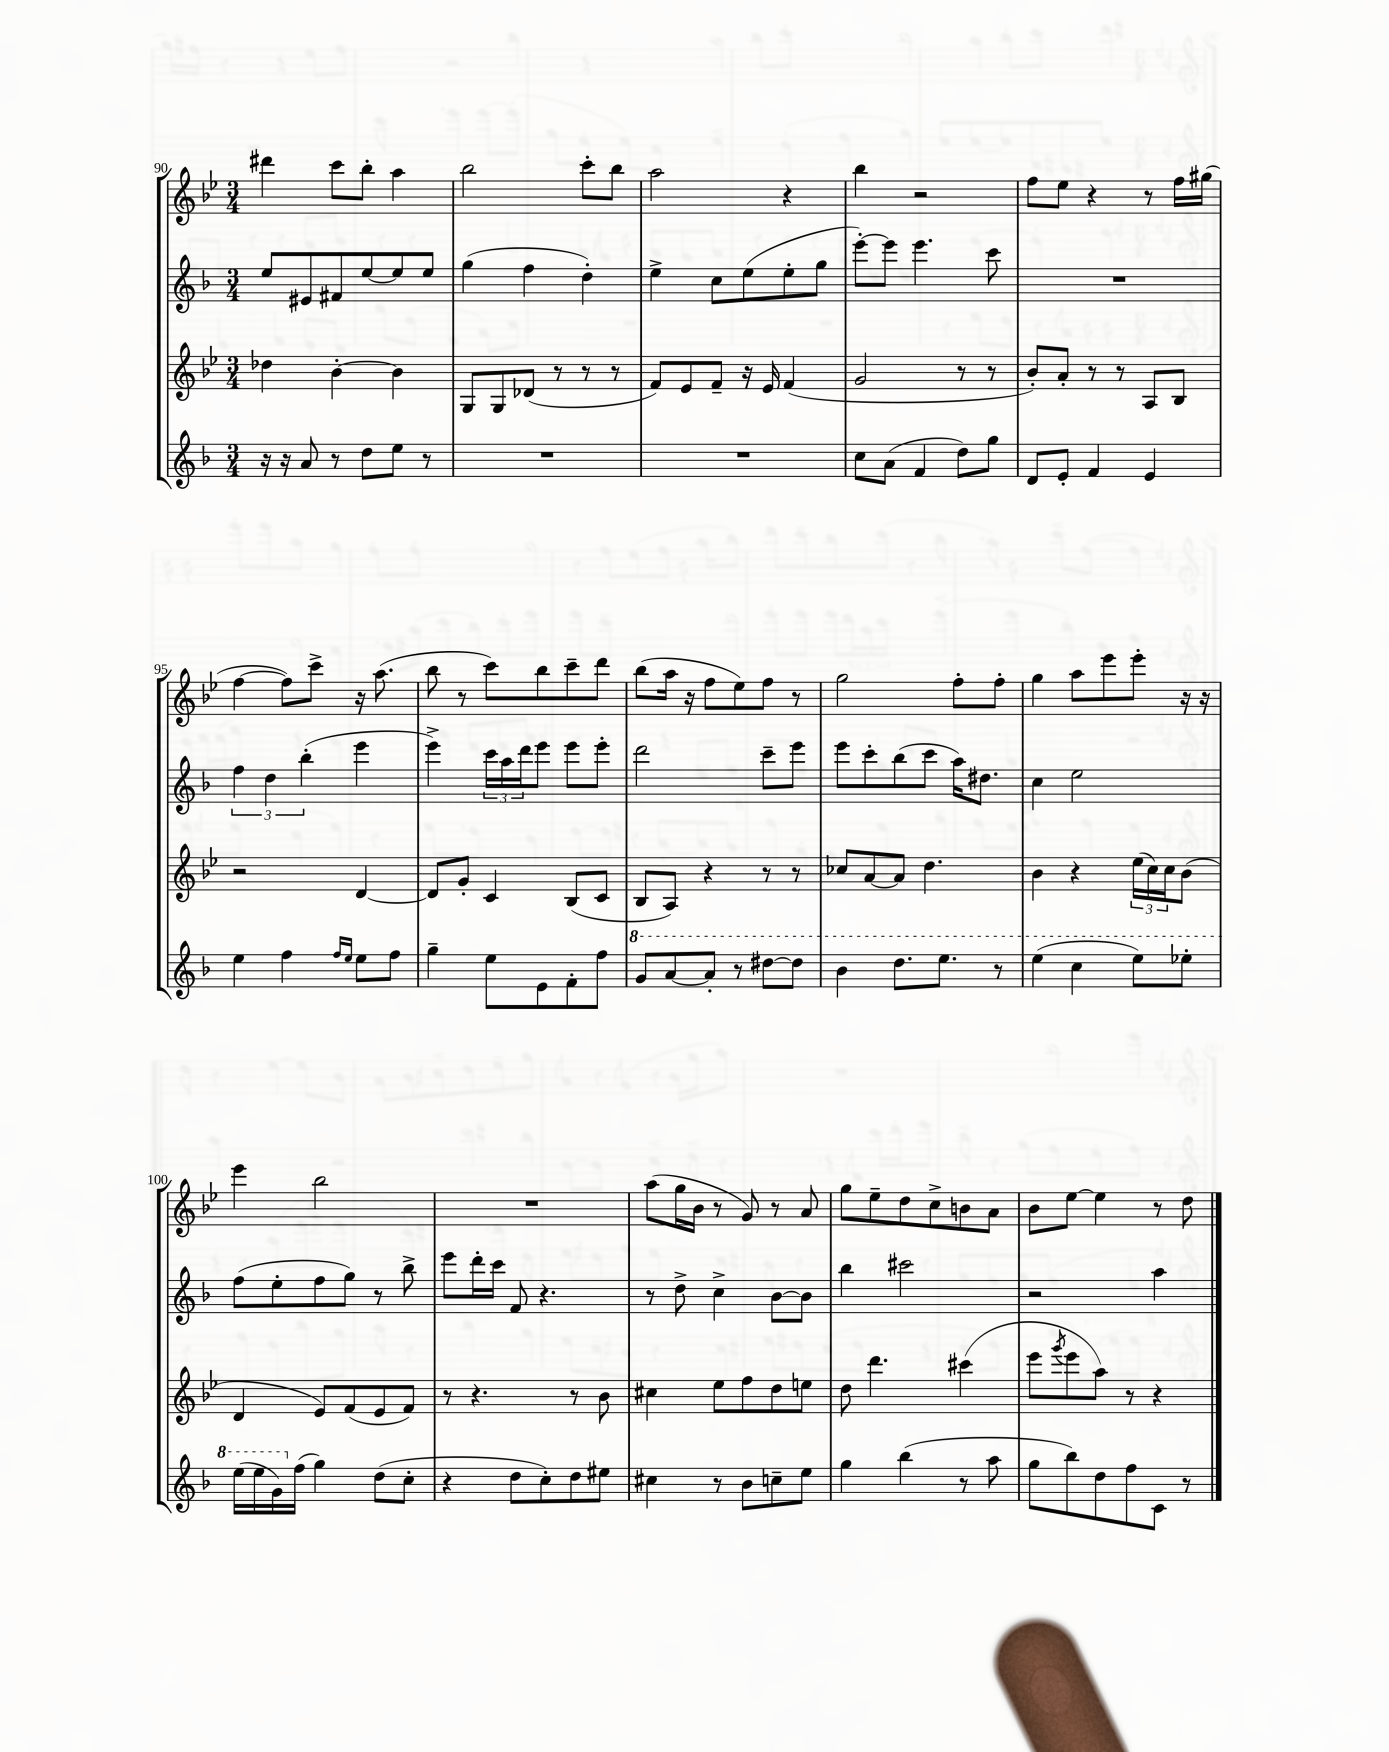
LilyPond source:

<<
\new StaffGroup <<
\new Staff = "s0" {
    \clef treble \key bes \major \numericTimeSignature \time 3/4
    dis'''4 c'''8 bes''8-. a''4 |
    bes''2 c'''8-. bes''8 |
    a''2 r4 |
    bes''4 r2 |
    f''8 ees''8 r4 r8 f''16 gis''16( |
    f''4~ f''8) c'''8-> r16 a''8.( |
    bes''8 r8 c'''8) bes''8 c'''8-- d'''8 |
    bes''8( a''16 r16 f''8 ees''8) f''8 r8 |
    g''2 f''8-. f''8-. |
    g''4 a''8 ees'''8 ees'''8-. r16 r16 |
    ees'''4 bes''2 |
    R2. |
    a''8( g''16 bes'16 r8 g'8) r8 a'8 |
    g''8 ees''8-- d''8 c''8-> b'8 a'8 |
    bes'8 ees''8~ ees''4 r8 d''8 \bar "|." |
}
\new Staff = "s1" {
    \clef treble \key f \major \numericTimeSignature \time 3/4
    e''8 eis'8 fis'8 e''8~ e''8 e''8 |
    g''4( f''4 d''4-.) |
    e''4-> c''8 e''8( e''8-. g''8 |
    e'''8~-.) e'''8 e'''4. c'''8 |
    R2. |
    \tuplet 3/2 { f''4 d''4 bes''4-.( } e'''4 |
    e'''4->) \tuplet 3/2 { c'''16 a''16 d'''16 } e'''8 e'''8 e'''8-. |
    d'''2 c'''8-- e'''8 |
    e'''8 c'''8-. bes''8( c'''8 a''16) dis''8. |
    c''4 e''2 |
    f''8( e''8-. f''8 g''8) r8 bes''8-> |
    e'''8 d'''16-. c'''16 f'8 r4. |
    r8 d''8-> c''4-> bes'8~ bes'8 |
    bes''4 cis'''2 |
    r2 a''4 \bar "|." |
}
\new Staff = "s2" {
    \clef treble \key bes \major \numericTimeSignature \time 3/4
    des''4 bes'4~-. bes'4 |
    g8 g8 des'8( r8 r8 r8 |
    f'8) ees'8 f'8-- r16 ees'16 f'4( |
    g'2 r8 r8 |
    bes'8-.) a'8-. r8 r8 a8 bes8 |
    r2 d'4~ |
    d'8 g'8-. c'4 bes8( c'8 |
    bes8 a8) r4 r8 r8 |
    ces''8 a'8~ a'8 d''4. |
    bes'4 r4 \tuplet 3/2 { ees''16( c''16) c''16 } bes'8( |
    d'4 ees'8) f'8( ees'8 f'8) |
    r8 r4. r8 bes'8 |
    cis''4 ees''8 f''8 d''8 e''8 |
    d''8 d'''4. cis'''4( |
    ees'''8 \acciaccatura { g'''8 } ees'''8 a''8) r8 r4 \bar "|." |
}
\new Staff = "s3" {
    \clef treble \key f \major \numericTimeSignature \time 3/4
    r16 r16 a'8 r8 d''8 e''8 r8 |
    R2. |
    R2. |
    c''8 a'8( f'4 d''8) g''8 |
    d'8 e'8-. f'4 e'4 |
    e''4 f''4 \grace { f''16 e''16 } e''8 f''8 |
    g''4-- e''8 e'8 f'8-. f''8 |
    \ottava #1 g''8 a''8~ a''8-. r8 dis'''8~ dis'''8 |
    bes''4 d'''8. e'''8. r8 |
    e'''4( c'''4 e'''8) ees'''8-. |
    e'''16( e'''16 g''16) \ottava #0 f''16( g''4) d''8( c''8-. |
    r4 d''8 c''8-.) d''8 eis''8 |
    cis''4 r8 bes'8 c''8-- e''8 |
    g''4 bes''4( r8 a''8 |
    g''8 bes''8) d''8 f''8 c'8 r8 \bar "|." |
}
>>
>>
\layout { \context { \Score currentBarNumber = #90 } }
